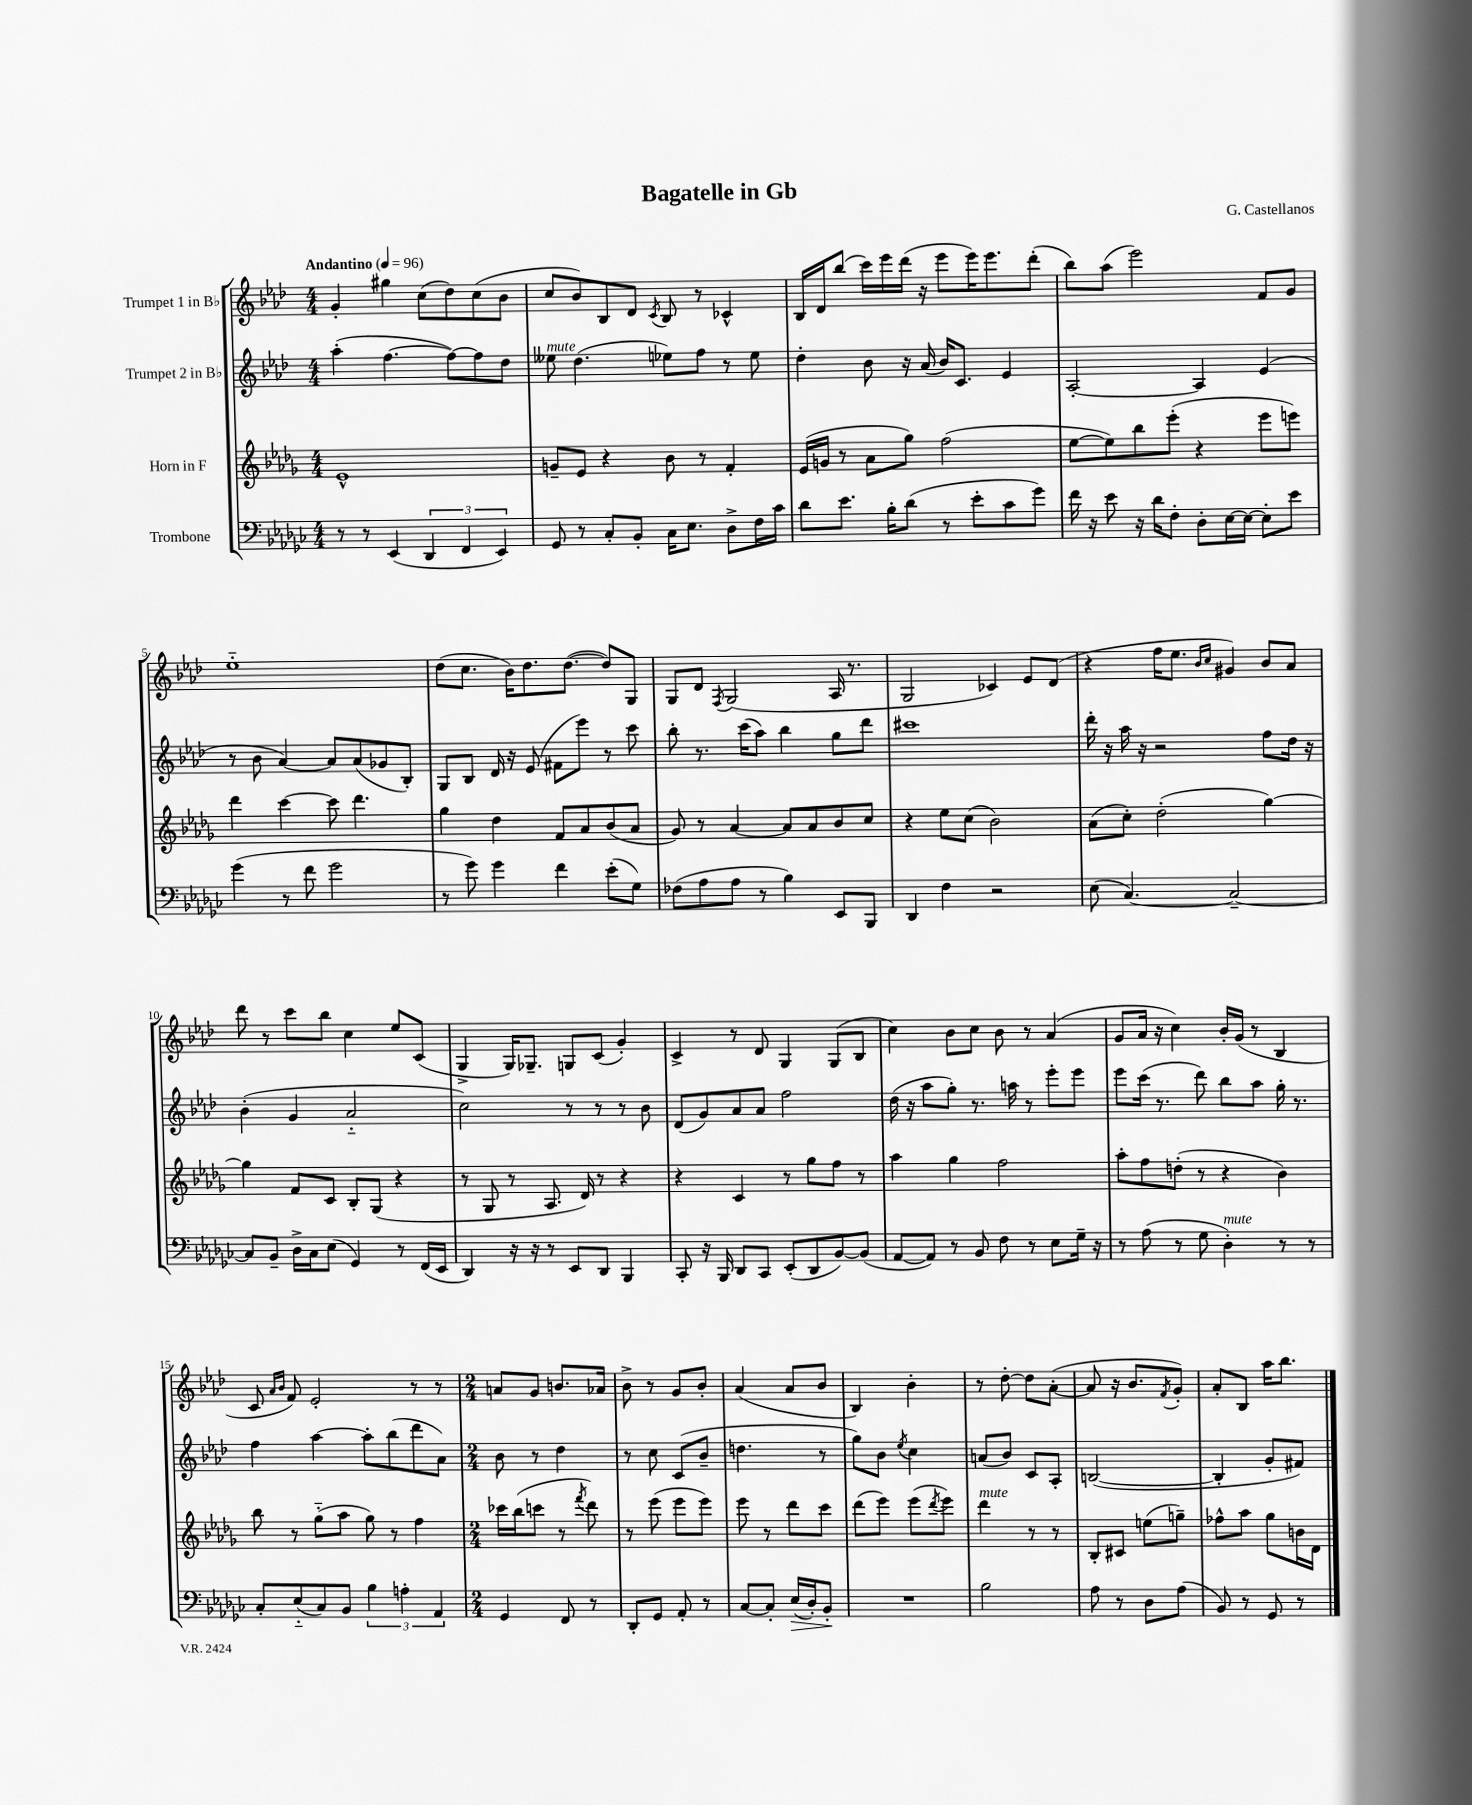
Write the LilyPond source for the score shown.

\header { title = "Bagatelle in Gb" composer = "G. Castellanos" }
<<
\new StaffGroup <<
\new Staff = "s0" \with { instrumentName = "Trumpet 1 in Bb" } {
    \clef treble \key aes \major \numericTimeSignature \time 4/4 \tempo "Andantino" 4 = 96
    g'4-. gis''4 c''8( des''8) c''8( bes'8 |
    c''8 bes'8) bes8 des'8 \acciaccatura { c'8 } bes8 r8 ces'4-^ |
    bes16 des'16 bes''8( c'''16) ees'''16 des'''16( r16 ees'''8 ees'''16) ees'''8. des'''8-.( |
    bes''8) aes''8( ees'''2) f'8 g'8 |
    ees''1-_ |
    des''8( c''8. bes'16) des''8. des''8.~( des''8) g8 |
    g8 des'8 \acciaccatura { f8 } g2( aes16 r8. |
    g2 ces'4) ees'8 des'8( |
    r4 f''16 ees''8. \grace { bes'16 c''16 } gis'4) bes'8 aes'8 |
    des'''8 r8 c'''8 bes''8 c''4 ees''8 c'8( |
    g4-> g16) ges8.-- g8 c'8( g'4-.) |
    c'4-> r8 des'8 g4 g8( bes8 |
    c''4) bes'8 c''8 bes'8 r8 aes'4( |
    g'8 aes'16 r16 c''4) bes'16-. g'16( r8 bes4 |
    c'8 \grace { aes'16 bes'16 } f'8) ees'2-. r8 r8 |
    \numericTimeSignature \time 2/4 a'8 g'8 b'8. aes'16 |
    bes'8-> r8 g'8 bes'8-. |
    aes'4( aes'8 bes'8 |
    bes4) bes'4-. |
    r8 des''8~-. des''8 aes'8~-.( |
    aes'8 r16 bes'8. \acciaccatura { f'8 } g'8-.) |
    aes'8-. bes8 aes''16 bes''8. \bar "|." |
}
\new Staff = "s1" \with { instrumentName = "Trumpet 2 in Bb" } {
    \clef treble \key aes \major \numericTimeSignature \time 4/4
    aes''4-.( f''4.~ f''8~) f''8 des''8 |
    eeses''8^\markup { \italic "mute" } des''4.( ees''8) f''8 r8 ees''8 |
    des''4-. bes'8 r16 aes'16( bes'16) c'8. ees'4 |
    aes2~-. aes4 ees'4( |
    r8 bes'8 aes'4~) aes'8 aes'8( ges'8 bes8-.) |
    g8 bes8 des'16 r16 ees'8( fis'8 ees'''8) r8 c'''8 |
    bes''8-. r8. c'''16( aes''8) bes''4 g''8 des'''8 |
    cis'''1 |
    des'''16-. r16 aes''16 r16 r2 f''8 des''16 r16 |
    bes'4-.( g'4 aes'2-_ |
    c''2) r8 r8 r8 bes'8 |
    des'8( g'8) aes'8 aes'8 f''2 |
    des''16( r16 aes''8 g''8-.) r8. a''16 r8 ees'''8-. ees'''8 |
    ees'''8 c'''16( r8. des'''8) bes''8 aes''8 g''16-. r8. |
    f''4 aes''4~ aes''8-. bes''8( des'''8 aes'8) |
    \numericTimeSignature \time 2/4 bes'8 r8 des''4 |
    r8 c''8 c'8( bes'8-- |
    d''4. r8 |
    g''8) bes'8 \acciaccatura { ees''8 } c''4 |
    a'8( bes'8) c'8 aes8-. |
    b2~( |
    b4-. g'8-. fis'8) \bar "|." |
}
\new Staff = "s2" \with { instrumentName = "Horn in F" } {
    \clef treble \key des \major \numericTimeSignature \time 4/4
    ees'1-^ |
    g'8-- ees'8 r4 bes'8 r8 f'4-. |
    ees'16( g'16 r8 aes'8 ges''8) f''2( |
    ees''8~ ees''8) bes''8 ees'''8-.( r4 ees'''8 e'''8) |
    des'''4 c'''4~ c'''8 des'''4. |
    ges''4 des''4 f'8 aes'8 bes'8( aes'8 |
    ges'8) r8 aes'4~ aes'8 aes'8 bes'8 c''8 |
    r4 ees''8 c''8( bes'2) |
    aes'8( c''8-.) des''2-.( ges''4~) |
    ges''4 f'8 c'8 bes8-. ges8( r4 |
    r8 ges8 r8 aes8. des'16) r8 r4 |
    r4 c'4 r8 ges''8 f''8 r8 |
    aes''4 ges''4 f''2 |
    aes''8-. f''8 d''8-.( r8 r4 bes'4) |
    bes''8 r8 ges''8-_( aes''8 ges''8) r8 f''4 |
    \numericTimeSignature \time 2/4 ces'''16 bes''16( c'''8 r8 \acciaccatura { f'''8 } des'''8) |
    r8 ees'''8( ees'''8 ees'''8) |
    ees'''8 r8 des'''8 c'''8 |
    des'''8( ees'''8) ees'''8( \acciaccatura { des'''8 } ees'''8) |
    des'''4^\markup { \italic "mute" } r8 r8 |
    bes8-. cis'8 e''8( g''8--) |
    fes''8-^ aes''8 ges''8 b'16 des'16 \bar "|." |
}
\new Staff = "s3" \with { instrumentName = "Trombone" } {
    \clef bass \key ges \major \numericTimeSignature \time 4/4
    r8 r8 ees,4( \tuplet 3/2 { des,4 f,4 ees,4) } |
    ges,8 r8 ces8-. bes,8-. ces16 ees8. des8-> f16 ces'16 |
    des'8 ees'8. bes16-. des'8( r8 ees'8-. ces'8 ges'8) |
    f'16 r16 ees'8 r16 des'16 f8-. des8-. ees16~ ees16~ ees8-. ees'8 |
    ges'4( r8 f'8 ges'2 |
    r8 ges'8) ges'4 f'4 ees'8-.( ges8) |
    fes8( aes8 aes8 r8 bes4) ees,8 bes,,8 |
    des,4 f4 r2 |
    ees8( ces4.~) ces2~-- |
    ces8 bes,8-- des16-> ces16 ees8( ges,4) r8 f,16( ees,16 |
    des,4) r16 r16 r8 ees,8 des,8 bes,,4 |
    ces,8-. r16 bes,,16 des,8 ces,8 ees,8-.( des,8 bes,8~) bes,8( |
    aes,8~ aes,8) r8 bes,8 f8 r8 ees8 ges16-- r16 |
    r8 aes8( r8 ges8 des4-.^\markup { \italic "mute" }) r8 r8 |
    ces8-. ees8-_( ces8) bes,8 \tuplet 3/2 { bes4 a4-. aes,4 } |
    \numericTimeSignature \time 2/4 ges,4 f,8 r8 |
    des,8-. ges,8 aes,8-. r8 |
    ces8~ ces8-. ees16\>( des16-.) bes,8-.\! |
    R2 |
    bes2 |
    aes8 r8 des8 aes8( |
    bes,8) r8 ges,8 r8 \bar "|." |
}
>>
>>
